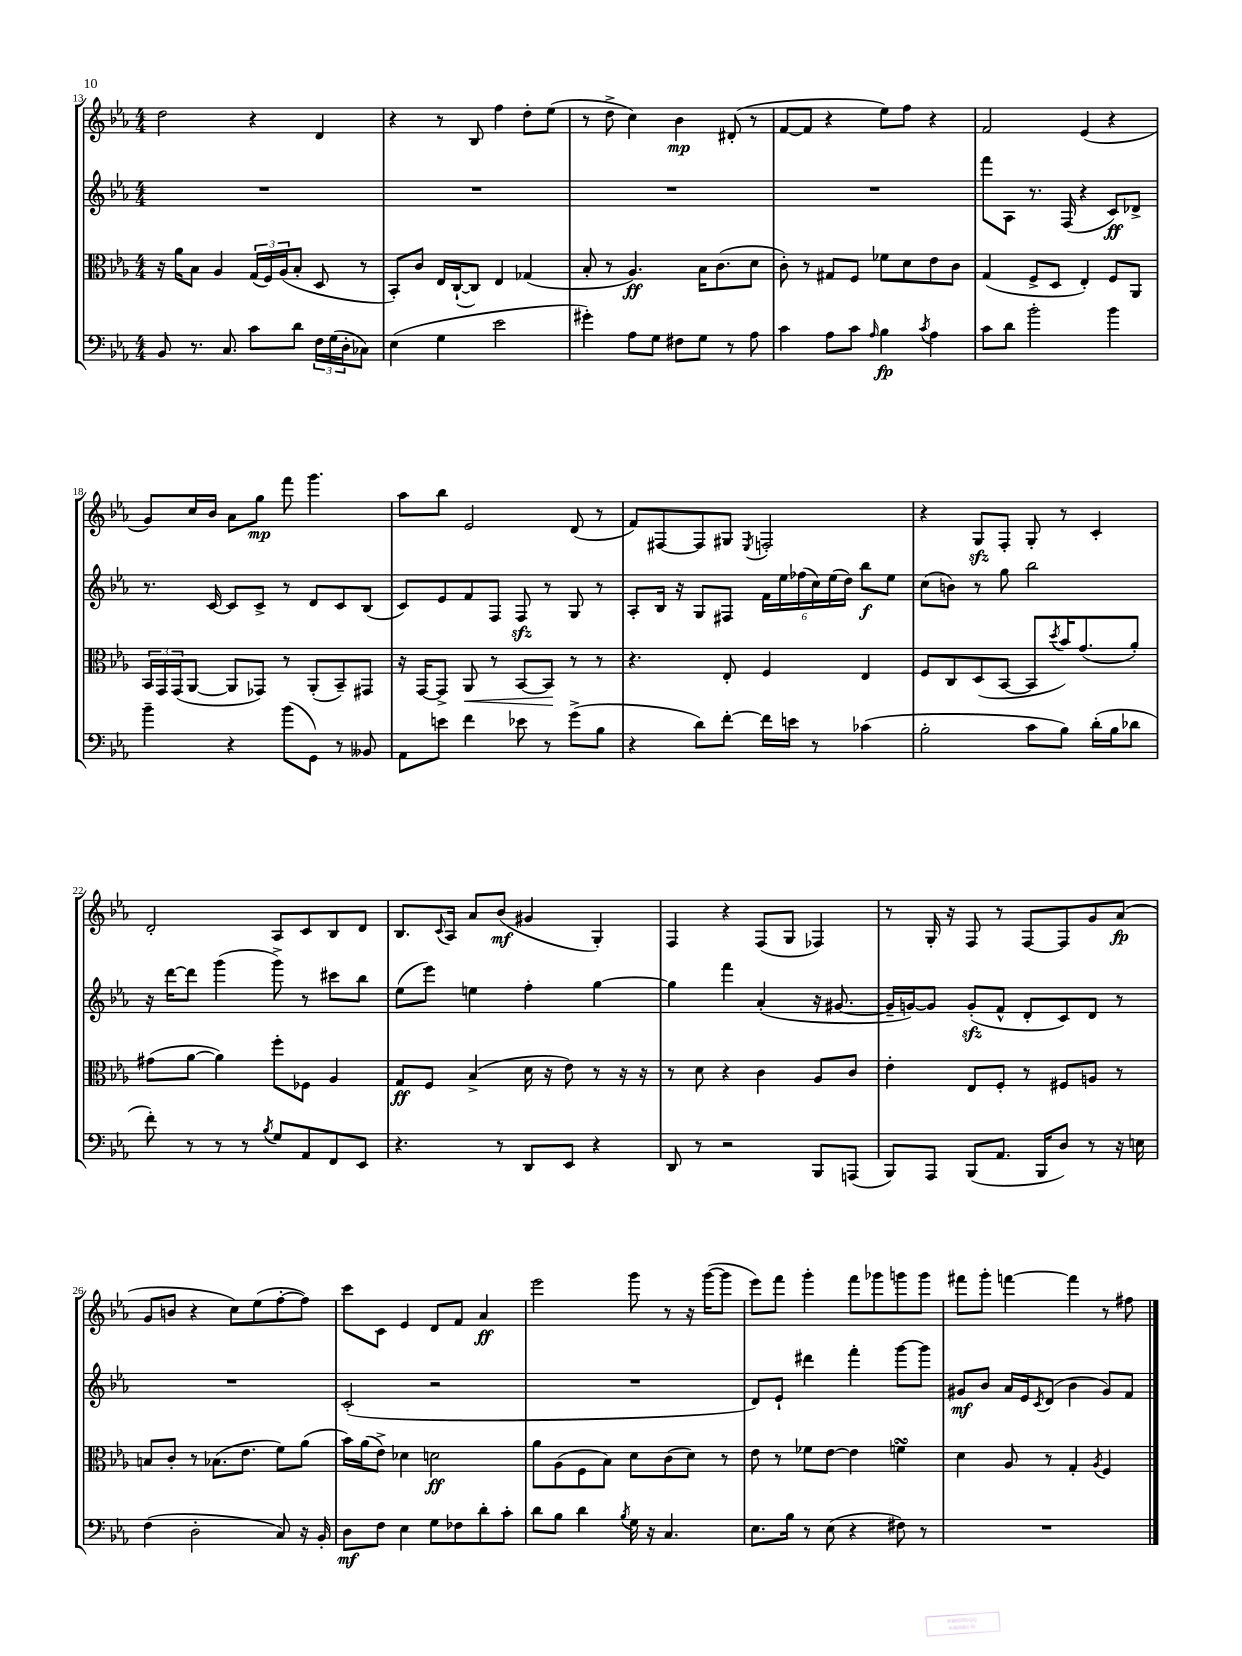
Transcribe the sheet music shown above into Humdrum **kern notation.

**kern	**dynam	**kern	**dynam	**kern	**dynam	**kern	**dynam
*part4	*part4	*part3	*part3	*part2	*part2	*part1	*part1
*staff4	*staff4	*staff3	*staff3	*staff2	*staff2	*staff1	*staff1
*clefF4	*	*clefC3	*	*clefG2	*	*clefG2	*
*k[b-e-a-]	*	*k[b-e-a-]	*	*k[b-e-a-]	*	*k[b-e-a-]	*
*M4/4	*	*M4/4	*	*M4/4	*	*M4/4	*
=13	=13	=13	=13	=13	=13	=13	=13
8BB-/	.	16r	.	1r	.	2dd\	.
.	.	16a-\KL	.	.	.	.	.
8.r	.	8B-\J	.	.	.	.	.
.	.	4A-/	.	.	.	.	.
8.C/	.	.	.	.	.	.	.
8c\L	.	(24G/LL	.	.	.	4r	.
.	.	24F/)	.	.	.	.	.
.	.	(24A-/J	.	.	.	.	.
8d\J	.	8B-'/J	.	.	.	.	.
24F\LL	.	8D/	.	.	.	4d/	.
(24G\	.	.	.	.	.	.	.
24D'\J	.	.	.	.	.	.	.
8C-X\J)	.	8r	.	.	.	.	.
=14	=14	=14	=14	=14	=14	=14	=14
(4E-\	.	8BB-'/L)	.	1r	.	4r	.
.	.	8c/J	.	.	.	.	.
4G\	.	16E-/LL	.	.	.	8r	.
.	.	([16C`/J	.	.	.	.	.
.	.	8C/J])	.	.	.	8B-/	.
2e-\	.	4E-/	.	.	.	4ff\	.
.	.	(4G-X/	.	.	.	8dd'\L	.
.	.	.	.	.	.	(8ee-\J	.
=15	=15	=15	=15	=15	=15	=15	=15
4g#X'\)	.	8B-'/	.	1r	.	8r	.
.	.	8r	.	.	.	8dd^\	.
8A-\L	.	4.A-/)	ff	.	.	4cc\)	.
8G\J	.	.	.	.	.	.	.
8F#X\L	.	.	.	.	.	4b-\	mp
8G\J	.	16B-\KL	.	.	.	.	.
.	.	(8.c\	.	.	.	.	.
8r	.	.	.	.	.	(8d#X'/	.
8A-\	.	8d\J	.	.	.	8r	.
=16	=16	=16	=16	=16	=16	=16	=16
4c\	.	8c'\)	.	1r	.	[8f/L	.
.	.	8r	.	.	.	8f/J]	.
8A-\L	.	8G#X/L	.	.	.	4r	.
8c\J	.	8F/J	.	.	.	.	.
16qqA-/	.	.	.	.	.	.	.
4B-\	fp	8f-X\L	.	.	.	8ee-\L)	.
.	.	8d\	.	.	.	8ff\J	.
8qc/	.	.	.	.	.	.	.
4A-\	.	8e-\	.	.	.	4r	.
.	.	8c\J	.	.	.	.	.
=17	=17	=17	=17	=17	=17	=17	=17
8c\L	.	(4G/	.	8fff\L	.	2f/	.
8d\J	.	.	.	8A-\J	.	.	.
2b-'\	.	8F^/L	.	8.r	.	.	.
.	.	8D/J	.	.	.	.	.
.	.	.	.	(16F/	.	.	.
.	.	4E-'/)	.	4r	.	(4e-/	.
4b-\	.	8F/L	.	8c/L)	ff	4r	.
.	.	8AA-/J	.	8d-X^/J	.	.	.
!!LO:LB:g=z
=18	=18	=18	=18	=18	=18	=18	=18
4b-~\	.	24BB-/LL	.	8.r	.	8g/L)	.
.	.	24GG/	.	.	.	.	.
.	.	(24GG/J	.	.	.	.	.
.	.	[8AA-/J	.	.	.	16cc/L	.
.	.	.	.	[16c/	.	16b-/JJ	.
4r	.	8AA-/L]	.	8c/L]	.	8a-\L	.
.	.	8GG-X/J)	.	8c^/J	.	8gg\J	mp
(8b-\L	.	8r	.	8r	.	8fff\	.
8GG\J)	.	(8AA-'/L	.	8d/L	.	4.ggg\	.
8r	.	8BB-~/)	.	8c/	.	.	.
8BB--X/	.	8GG#X/J	.	(8B-/J	.	.	.
=19	=19	=19	=19	=19	=19	=19	=19
8AA-\L	.	16r	.	8c/L)	.	8aa-\L	.
.	.	[16GG/KL	.	.	.	.	.
8en\J	.	8GG^/J]	.	8e-/	.	8bb-\J	.
!	!	!	!LO:HP:b	!	!	!	!
4f\	.	8AA-/	<	8f/	.	2e-/	.
.	.	8r	.	8F/J	.	.	.
8e-X\	.	[8BB-/L	.	8Fzz/	.	.	.
8r	.	8BB-/J]	.	8r	.	.	.
(8g^\L	.	8r	[	8G/	.	(8d/	.
8B-\J	.	8r	.	8r	.	8r	.
=20	=20	=20	=20	=20	=20	=20	=20
4r	.	4.r	.	8A-'/L	.	8f/L)	.
.	.	.	.	16B-/Jk	.	[8F#X/	.
.	.	.	.	16r	.	.	.
8d\L)	.	.	.	8G/L	.	8F#/]	.
[8f'\J	.	8E-'/	.	8F#X/J	.	8G#X/J	.
.	.	.	.	.	.	8qE-/	.
16f\LL]	.	4F/	.	24f\LL	.	2Fn'/	.
.	.	.	.	24ee-\	.	.	.
16en\JJ	.	.	.	.	.	.	.
.	.	.	.	(24ff-X\	.	.	.
8r	.	.	.	24cc\)	.	.	.
.	.	.	.	(24ee-\	.	.	.
.	.	.	.	24dd\JJ)	.	.	.
(4c-X\	.	4E-/	.	8bb-\L	f	.	.
.	.	.	.	8ee-\J	.	.	.
=21	=21	=21	=21	=21	=21	=21	=21
2B-'\	.	8F/L	.	(8cc\L	.	4r	.
.	.	8C/	.	8bn\J)	.	.	.
.	.	(8D/	.	8r	.	8Gzz/L	.
.	.	[8BB-/J	.	8gg\	.	8F'/J	.
8c\L	.	8BB-/L]	.	2bb-\	.	8G'/	.
.	.	8qdd/	.	.	.	.	.
8B-\J)	.	16b-/K)	.	.	.	8r	.
.	.	(8.g/	.	.	.	.	.
(16d'\LL	.	.	.	.	.	4c'/	.
16B-\J	.	.	.	.	.	.	.
8d-X\J	.	8a-'/J)	.	.	.	.	.
!!LO:LB:g=z
=22	=22	=22	=22	=22	=22	=22	=22
8f'\)	.	(8g#X\L	.	16r	.	2d'/	.
.	.	.	.	[16ddd\KL	.	.	.
8r	.	[8a-\J	.	8ddd\J]	.	.	.
8r	.	4a-\])	.	(4ggg\	.	.	.
8r	.	.	.	.	.	.	.
8qB-/	.	.	.	.	.	.	.
8G/L	.	8ff'\L	.	8ggg^\)	.	8A-/L	.
8AA-/	.	8F-X\J	.	8r	.	8c/	.
8FF/	.	4A-/	.	8ccc#X\L	.	8B-/	.
8EE-/J	.	.	.	8bb-\J	.	8d/J	.
=23	=23	=23	=23	=23	=23	=23	=23
4.r	.	8G/L	ff	(8ee-\L	.	8.B-/L	.
.	.	8F/J	.	8eee-\J)	.	.	.
.	.	.	.	.	.	8qqc/	.
.	.	.	.	.	.	16A-/Jk	.
.	.	(4B-^/	.	4een\	.	8a-/L	.
8r	.	.	.	.	.	(8b-/J	mf
8DD/L	.	16d\	.	4ff'\	.	4g#X/	.
.	.	16r	.	.	.	.	.
8EE-/J	.	8e-\)	.	.	.	.	.
4r	.	8r	.	[4gg\	.	4G'/)	.
.	.	16r	.	.	.	.	.
.	.	16r	.	.	.	.	.
=24	=24	=24	=24	=24	=24	=24	=24
8DD/	.	8r	.	4gg\]	.	4F/	.
8r	.	8d\	.	.	.	.	.
2r	.	4r	.	4fff\	.	4r	.
.	.	4c\	.	(4a-'/	.	(8F/L	.
.	.	.	.	.	.	8G/J	.
8BBB-/L	.	8A-/L	.	16r	.	4F-X/)	.
.	.	.	.	[8.g#X/	.	.	.
(8AAAn/J	.	8c/J	.	.	.	.	.
=25	=25	=25	=25	=25	=25	=25	=25
8BBB-/L)	.	4e-'\	.	16g#~/LL]	.	8r	.
.	.	.	.	[16gn/J)	.	.	.
8AAA-/J	.	.	.	8g/J]	.	16G'/	.
.	.	.	.	.	.	16r	.
(8BBB-/L	.	8E-/L	.	(8gzz'/L	.	8F/	.
8.AA-/J	.	8F'/J	.	8f^^/J	.	8r	.
.	.	8r	.	8d'/L	.	[8F/L	.
16BBB-/KL	.	.	.	.	.	.	.
8D/J)	.	8F#X/L	.	8c/)	.	8F/]	.
8r	.	8An/J	.	8d/J	.	8g/	.
16r	.	8r	.	8r	.	(8a-/J	fp
16En\	.	.	.	.	.	.	.
!!LO:LB:g=z
=26	=26	=26	=26	=26	=26	=26	=26
(4F\	.	8Bn/L	.	1r	.	8g/L	.
.	.	8c'/J	.	.	.	8bn/J	.
2D'\	.	8r	.	.	.	4r	.
.	.	(8.B-X\L	.	.	.	.	.
.	.	.	.	.	.	8cc\L)	.
.	.	8.e-\J	.	.	.	.	.
.	.	.	.	.	.	(8ee-\	.
8C/)	.	8f\L)	.	.	.	[8ff'\	.
16r	.	(8a-\J	.	.	.	8ff\J])	.
16BB-'/	.	.	.	.	.	.	.
=27	=27	=27	=27	=27	=27	=27	=27
8D\L	mf	16b-\LL)	.	(2c'/	.	8ccc\L	.
.	.	(16a-\J	.	.	.	.	.
8F\J	.	8e-^\J)	.	.	.	8c\J	.
4E-\	.	4d-X\	.	.	.	4e-/	.
8G\L	.	2dn\	ff	2r	.	8d/L	.
8F-X\	.	.	.	.	.	8f/J	.
8d'\	.	.	.	.	.	4a-/	ff
8c'\J	.	.	.	.	.	.	.
=28	=28	=28	=28	=28	=28	=28	=28
8d\L	.	8a-\L	.	1r	.	2eee-\	.
8B-\J	.	(8A-\	.	.	.	.	.
4d\	.	8F\	.	.	.	.	.
.	.	8B-\J)	.	.	.	.	.
8qB-/	.	.	.	.	.	.	.
16G\	.	8d\L	.	.	.	8ggg\	.
16r	.	.	.	.	.	.	.
4.C/	.	(8c\	.	.	.	8r	.
.	.	8d\J)	.	.	.	16r	.
.	.	.	.	.	.	([16ggg\KL	.
.	.	8r	.	.	.	8ggg\J]	.
=29	=29	=29	=29	=29	=29	=29	=29
8.E-\L	.	8e-\	.	8d/L)	.	8eee-\L)	.
.	.	8r	.	8e-`/J	.	8fff\J	.
16B-\Jk	.	.	.	.	.	.	.
8r	.	8f-X\L	.	4ddd#X\	.	4ggg'\	.
(8E-\	.	[8e-\J	.	.	.	.	.
4r	.	4e-\]	.	4fff'\	.	8fff\L	.
.	.	.	.	.	.	8ggg-X\	.
8F#X\)	.	4fnsSSS\	.	[8ggg\L	.	8gggn\	.
8r	.	.	.	8ggg\J]	.	8ggg\J	.
=30	=30	=30	=30	=30	=30	=30	=30
1r	.	4d\	.	8g#X/L	mf	8fff#X\L	.
.	.	.	.	8b-/J	.	8ggg'\J	.
.	.	8A-/	.	16a-/LL	.	[4fffn\	.
.	.	.	.	16e-/J	.	.	.
.	.	.	.	8qc/	.	.	.
.	.	8r	.	(8d/J	.	.	.
.	.	4G'/	.	4b-\	.	4fff\]	.
.	.	8qA-/	.	.	.	.	.
.	.	4F/	.	8g#/L)	.	8r	.
.	.	.	.	8f/J	.	8ff#X\	.
==	==	==	==	==	==	==	==
*-	*-	*-	*-	*-	*-	*-	*-
